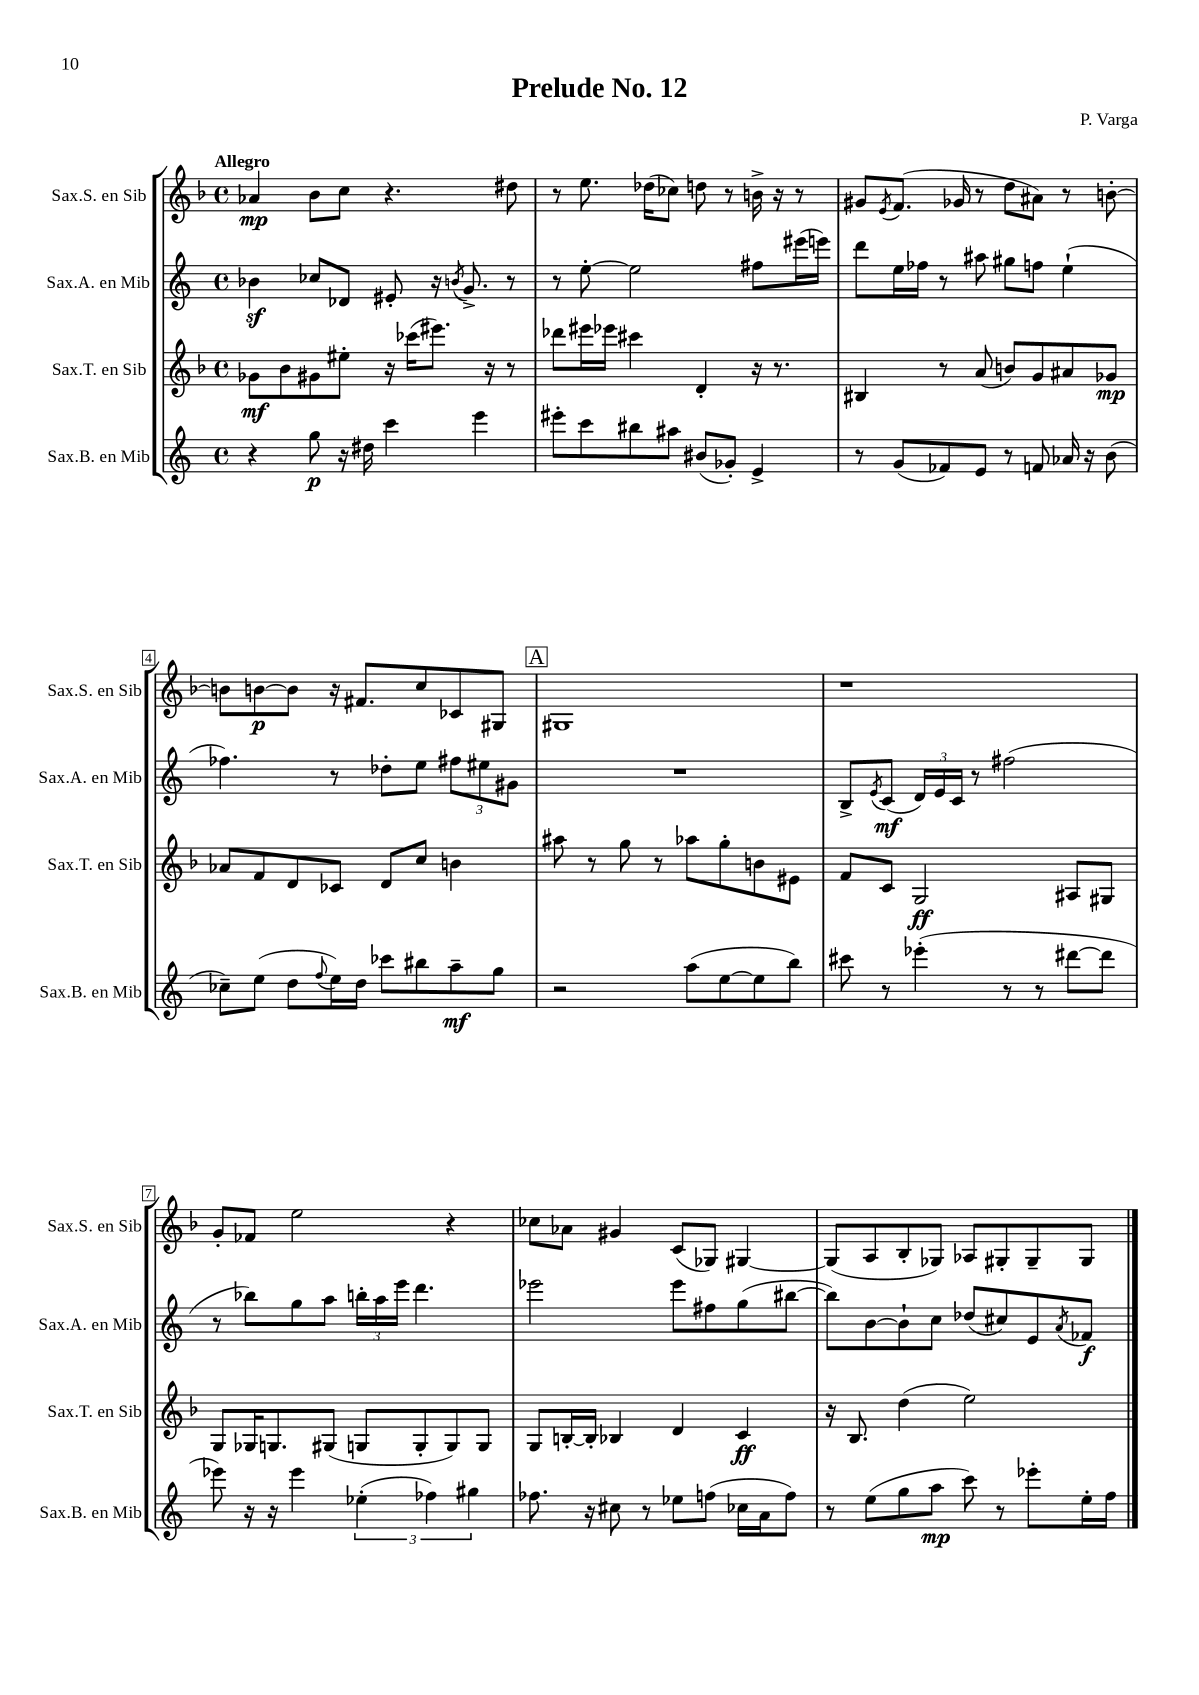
\header { title = "Prelude No. 12" composer = "P. Varga" }
<<
\new StaffGroup <<
\new Staff = "s0" \with { instrumentName = "Sax.S. en Sib" shortInstrumentName = "Sax.S. en Sib" } {
    \clef treble \key f \major \defaultTimeSignature \time 4/4 \tempo "Allegro"
    aes'4\mp bes'8 c''8 r4. dis''8 |
    r8 e''8. des''16( ces''8) d''8 r8 b'16-> r16 r8 |
    gis'8 \acciaccatura { e'8 } f'8.( ges'16 r8 d''8 ais'8) r8 b'8~-. |
    b'8 b'8~\p b'8 r16 fis'8. c''8 ces'8 gis8 |
    \mark \markup { \box "A" } gis1 |
    r1 |
    g'8-. fes'8 e''2 r4 |
    ces''8 aes'8 gis'4 c'8( ges8) gis4~ |
    gis8( a8 bes8-. ges8) aes8 gis8-. gis8-- gis8 \bar "|." |
}
\new Staff = "s1" \with { instrumentName = "Sax.A. en Mib" shortInstrumentName = "Sax.A. en Mib" } {
    \clef treble \key c \major \defaultTimeSignature \time 4/4
    bes'4\sf ces''8 des'8 eis'8-. r16 \acciaccatura { b'8 } g'8.-> r8 |
    r8 e''8~-. e''2 fis''8 eis'''16( e'''16) |
    d'''8 e''16 fes''16 r8 ais''8 gis''8 f''8 e''4-!( |
    fes''4.) r8 des''8-. e''8 \tuplet 3/2 { fis''8 eis''8 gis'8 } |
    \mark \markup { \box "A" } R1 |
    b8-> \acciaccatura { e'8 } c'8\mf( \tuplet 3/2 { d'16) e'16 c'16 } r8 fis''2( |
    r8 bes''8) g''8 a''8 \tuplet 3/2 { b''16-. a''16 e'''16 } d'''4. |
    ees'''2 ees'''8 fis''8 g''8( bis''8~ |
    bis''8) b'8~ b'8-! c''8 des''8( cis''8) e'8 \acciaccatura { a'8 } fes'8\f \bar "|." |
}
\new Staff = "s2" \with { instrumentName = "Sax.T. en Sib" shortInstrumentName = "Sax.T. en Sib" } {
    \clef treble \key f \major \defaultTimeSignature \time 4/4
    ges'8\mf bes'8 gis'8 eis''8-. r16 ces'''16( eis'''8.) r16 r8 |
    des'''8 eis'''16 ees'''16 cis'''4 d'4-. r16 r8. |
    bis4 r8 a'8( b'8) g'8 ais'8 ges'8\mp |
    aes'8 f'8 d'8 ces'8 d'8 c''8 b'4 |
    \mark \markup { \box "A" } ais''8 r8 g''8 r8 aes''8 g''8-. b'8 eis'8 |
    f'8 c'8 g2\ff ais8 gis8 |
    g8 ges16 g8. gis8( g8 g8-. g8) g8 |
    g8 b16~-. b16-. bes4 d'4 c'4\ff |
    r16 bes8. d''4( e''2) \bar "|." |
}
\new Staff = "s3" \with { instrumentName = "Sax.B. en Mib" shortInstrumentName = "Sax.B. en Mib" } {
    \clef treble \key c \major \defaultTimeSignature \time 4/4
    r4 g''8\p r16 dis''16 c'''4 e'''4 |
    eis'''8-. c'''8 bis''8 ais''8 bis'8( ges'8-.) e'4-> |
    r8 g'8( fes'8) e'8 r8 f'8 aes'16 r16 b'8( |
    ces''8--) e''8( d''8 \appoggiatura { f''8 } e''16) d''16 ces'''8 bis''8 a''8--\mf g''8 |
    \mark \markup { \box "A" } r2 a''8( e''8~ e''8 b''8) |
    cis'''8 r8 ees'''4-.( r8 r8 dis'''8~ dis'''8 |
    ees'''8) r16 r16 ees'''4 \tuplet 3/2 { ees''4-.( fes''4) gis''4 } |
    fes''8. r16 cis''8 r8 ees''8 f''8( ces''16 a'16 f''8) |
    r8 e''8( g''8 a''8\mp c'''8) r8 ees'''8-. e''16-. f''16 \bar "|." |
}
>>
>>
\layout { \context { \Score \override BarNumber.stencil = #(make-stencil-boxer 0.1 0.3 ly:text-interface::print) } }
